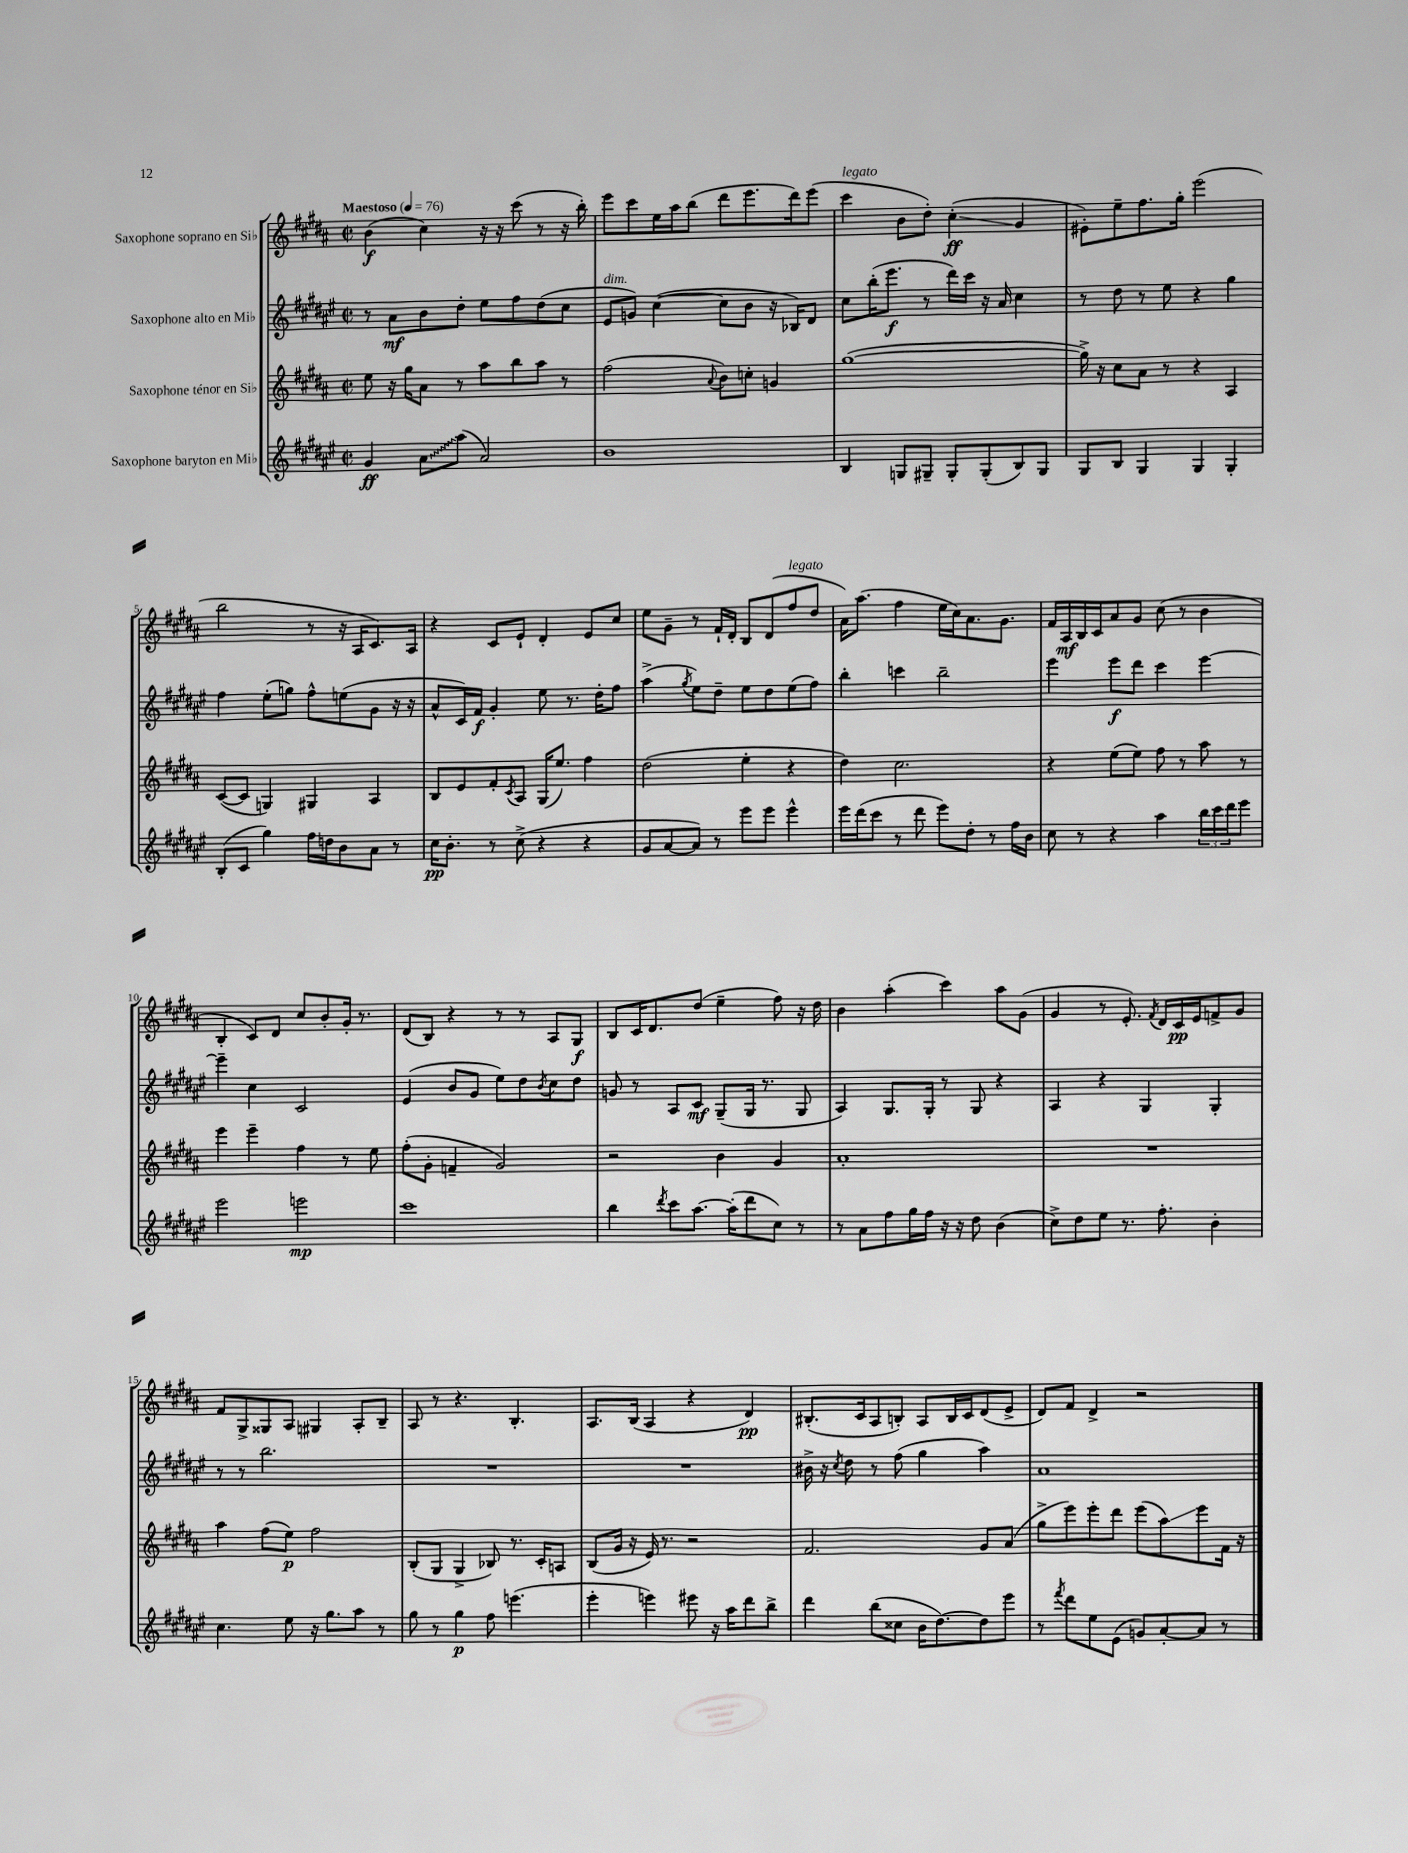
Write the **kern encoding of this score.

**kern	**kern	**kern	**kern
*staff4	*staff3	*staff2	*staff1
*clefG2	*clefG2	*clefG2	*clefG2
*k[f#c#g#d#a#e#]	*k[f#c#g#d#a#]	*k[f#c#g#d#a#e#]	*k[f#c#g#d#a#]
*M2/2	*M2/2	*M2/2	*M2/2
*met(c|)	*met(c|)	*met(c|)	*met(c|)
*MM76	*MM76	*MM76	*MM76
4g#/	8ee\	8r	(4b\
.	16r	8a#\L	.
.	16gg#\LK	.	.
8a#\L	8a#\J	8b\	4cc#\)
(8aa#\J	8r	8dd#'\J	.
2a#/)	8aa#\L	8ee#\L	16r
.	.	.	16r
.	8bb\	8ff#\	(8ccc#\
.	8aa#\J	(8dd#\	8r
.	8r	8cc#\J	16r
.	.	.	16bb'\)
=	=	=	=
1b	(2ff#\	8e#/L	8eee\L
.	.	8g/J)	8ccc#\
.	.	([4cc#\	16ee\L
.	.	.	16aa#\J
.	.	.	(8bb\J
.	8qqa#/	.	.
.	8b\L)	8cc#\]L	8ddd#\L
.	8cc'\J	8b\J	8.eee\
.	4g/	16r	.
.	.	16B-/LK)	16ddd#\k)
.	.	8d#/J	(8eee\J
=	=	=	=
4B/	([1gg#	8cc#\L	4ccc#\
.	.	(16bb'\K	.
.	.	8.eee#\J	.
8G/L	.	.	8b\L
8G#~/J	.	8r	8dd#'\J)
8G#'/L	.	16ddd#\LL)	(4cc#'\
.	.	16ccc#\JJ	.
(8G#'/	.	16r	.
.	.	16a#/	.
8B/)	.	4cc#\	4g#/
8G#/J	.	.	.
=	=	=	=
8G#/L	16gg#^\])	8r	8e#'\L)
.	16r	.	.
8B/J	8cc#\L	8dd#\	8ee~\
4G#/	8a#\J	8r	8.ff#\
.	8r	8ee#\	.
.	.	.	16gg#'\Jk
4G#/	4r	4r	(2eee\
4G#'/	4A#/	4gg#\	.
=	=	=	=
(8B'/L	([8c#/L	4ff#\	2bb\
8c#/J	8c#/]J	.	.
4gg#\)	4G/)	(8ee#'\L	.
.	.	8gg\J)	.
16ff#\LL	4G#/	8ff#^^\L	8r
16dd\J	.	.	.
8b\	.	(8ee\	16r
.	.	.	16A#/LK
8a#\J	4A#/	8g#\J	8.c#/)
8r	.	16r	.
.	.	16r	16A#/Jk
=	=	=	=
16cc#\LK	8B/L	8a#^^/L	4r
8.b'\J	.	.	.
.	8e/	16c#/L)	.
.	.	16f#/JJ	.
8r	8f#'/	4g#'/	8c#/L
.	8qc#/	.	.
(8cc#^\	8A#/J	.	8e`/J
4r	(16G#/LK	8ee#\	4d#'/
.	8.ee/J)	.	.
.	.	8.r	.
4r	4ff#\	.	8e/L
.	.	16dd#'\LK	.
.	.	8ff#\J	8cc#/J
=	=	=	=
8g#/L	(2dd#\	(4aa#^\	8ee\L
[8a#/	.	.	8g#~\J
.	.	8qgg#/	.
8a#/]J)	.	8ee#\L)	8r
8r	.	8dd#~\J	16f#`/LL
.	.	.	16d#'/JJ
8eee#\L	4ee'\	8ee#\L	8B/L
8eee#\J	.	8dd#\	(8d#/
4eee#^^\	4r	(8ee#\	8ff#/
.	.	8ff#\J)	8dd#/J
=	=	=	=
16eee#\LL	4dd#\)	4bb'\	16a#\LK)
(16ddd#\J	.	.	(8.aa#\J
8ccc#\J	.	.	.
8r	2.cc#\	4ccc\	4ff#\
8ddd#\	.	.	.
8eee#\L)	.	2bb~\	16ee\LL
.	.	.	16cc#\J)
8dd#'\J	.	.	8.a#\
8r	.	.	.
.	.	.	8.g#\J
16ff#\LL	.	.	.
16b\JJ	.	.	.
=	=	=	=
8cc#\	4r	4eee#\	16f#/LL
.	.	.	16A#/
8r	.	.	16B/
.	.	.	16c#/J
4r	(8ee\L	8eee#\L	8a#/
.	8ee\J)	8ddd#\J	8g#/J
4aa#\	8ff#\	4ccc#\	(8cc#\
.	8r	.	8r
24bb\LL	8aa#\	[4eee#\	4b\
24ccc#\	.	.	.
24ddd#\J	.	.	.
8eee#\J	8r	.	.
=	=	=	=
2eee#\	4eee\	4eee#~\]	4B'/
.	4eee~\	4cc#\	8c#/L)
.	.	.	8d#/J
2eee\	4ff#\	2c#/	8cc#/L
.	.	.	8b'/
.	8r	.	16g#'/Jk
.	.	.	8.r
.	8ee\	.	.
=	=	=	=
1ccc#	(8ff#'\L	(4e#/	(8d#/L
.	8g#'\J	.	8B/J)
.	4f~/	8b/L	4r
.	.	8g#/J	.
.	2g#/)	8ee#\L)	8r
.	.	8dd#\	8r
.	.	8qb/	.
.	.	8cc#\	8A#/L
.	.	8dd#\J	8G#/J
=	=	=	=
4bb\	2r	8g/	8B/L
.	.	8r	16c#/K
.	.	.	8.d#/
8qddd#/	.	.	.
8ccc#\L	.	8A#/L	.
[8.aa#\J	.	8c#/J	(8dd#/J
.	4b\	(8G#~/L	4ee~\
(16aa#'\]LK	.	.	.
8ddd#\	.	16G#/Jk	.
.	.	8.r	.
8cc#\J)	4g#/	.	8ff#\)
8r	.	8G#/	16r
.	.	.	16dd#\
=	=	=	=
8r	1a#'	4A#/)	4b\
8a#\L	.	.	.
8ff#\	.	8.G#/L	(4aa#'\
16gg#\L	.	.	.
16ff#\JJ	.	16G#'/Jk	.
16r	.	8r	4ccc#\)
16r	.	.	.
8dd#\	.	8G#/	.
(4b\	.	4r	8aa#\L
.	.	.	(8g#\J
=	=	=	=
8cc#^\L)	1r	4A#/	4g#/
8dd#\	.	.	.
8ee#\J	.	4r	8r
8.r	.	.	8.e'/)
.	.	4G#/	.
.	.	.	8qf#/
8.ff#'\	.	.	16d#/LL
.	.	.	16c#/
.	.	.	16e/J
4b'\	.	4G#'/	8f^/
.	.	.	8g#/J
=	=	=	=
4.cc#\	4aa#\	8r	8f#/L
.	.	8r	8G#^/
.	(8ff#\L	2.bb\	8G##/
8ee#\	8ee\J)	.	8A#/J
16r	2ff#\	.	4G#/
8.gg#\L	.	.	.
8aa#\J	.	.	8A#'/L
8r	.	.	8B~/J
=	=	=	=
8gg#\	(8B'/L	1r	8A#/
8r	8G#/J	.	8r
4gg#\	4G#^/	.	4.r
8ff#\	8B-/)	.	.
(4.eee\	8.r	.	4.B'/
.	16c#'/LK	.	.
.	8A/J	.	.
=	=	=	=
4eee#'\	(8B/L	1r	8.A#/L
.	16g#/Jk	.	.
.	16r	.	(16B/Jk
4eee\)	16e/)	.	4A#/
.	8.r	.	.
8eee#\	2r	.	4r
16r	.	.	.
16aa#\LK	.	.	.
8ddd#\	.	.	4d#/)
8bb^\J	.	.	.
=	=	=	=
4ddd#\	2.f#/	16b#^\	(8.B#'/L
.	.	16r	.
.	.	8qcc#/	.
.	.	8dd#\	.
.	.	.	16c#/k
(8bb\L	.	8r	8A#/
8cc##\J	.	(8ff#\	8B'/J)
16b\LK	.	4gg#\	8A#/L
[8.dd#\)	.	.	.
.	.	.	16B/L
.	.	.	16c#/J
8dd#\]	8g#/L	4aa#\)	(8d#/
8eee#\J	(8a#/J	.	8e^/J
=	=	=	=
8r	8gg#^\L	1a#	8d#/L)
8qfff#/	.	.	.
8ddd#\L	8eee\)	.	8f#/J
8ee#\	8eee'\	.	4d#^/
(8e#\J	8ddd#\J	.	.
8g/L)	(8eee\L	.	2r
[8a#'/	8aa#\)	.	.
8a#/]J	8eee\	.	.
8r	16f#\Jk	.	.
.	16r	.	.
==	==	==	==
*-	*-	*-	*-
